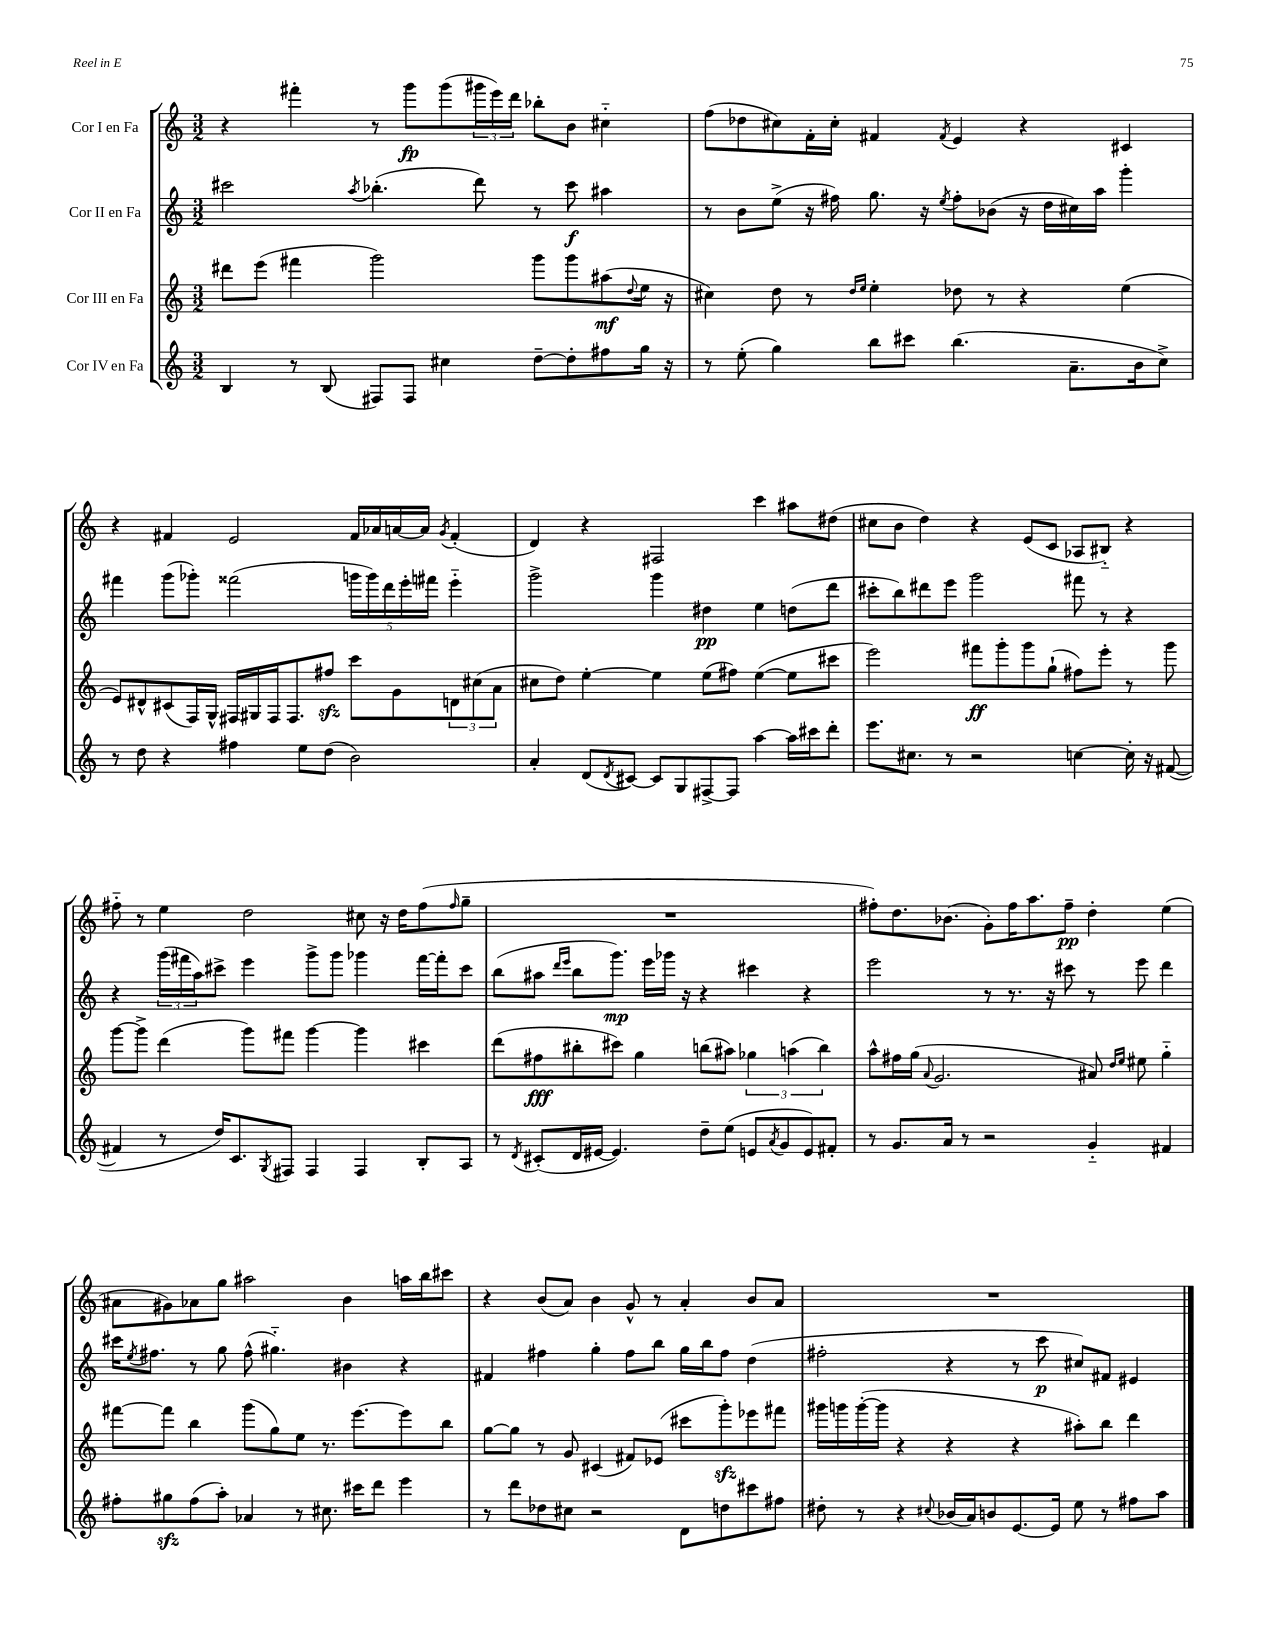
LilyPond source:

<<
\new StaffGroup <<
\new Staff = "s0" \with { instrumentName = "Cor I en Fa" } {
    \clef treble \key c \major \numericTimeSignature \time 3/2
    r4 fis'''4-. r8 g'''8\fp g'''8( \tuplet 3/2 { gis'''16 e'''16) d'''16 } bes''8-. b'8 cis''4-_ |
    f''8( des''8 cis''8) f'16-. cis''16-. fis'4 \acciaccatura { fis'8 } e'4 r4 cis'4 |
    r4 fis'4 e'2 fis'16 aes'16 a'16~ a'16 \acciaccatura { g'8 } fis'4-.( |
    d'4) r4 fis2 c'''4 ais''8 dis''8( |
    cis''8 b'8 d''4) r4 e'8( c'8 aes8 bis8-_) r4 |
    fis''8-_ r8 e''4 d''2 cis''8 r16 d''16 fis''8( \grace { fis''16 } g''8-- |
    R1. |
    fis''8-.) d''8. bes'8.( g'8-.) fis''16 a''8. fis''8--\pp d''4-. e''4( |
    ais'8 gis'8) aes'8 g''8 ais''2 b'4 a''16 b''16 cis'''8 |
    r4 b'8( a'8) b'4 g'8-^ r8 a'4-. b'8 a'8 |
    R1. \bar "|." |
}
\new Staff = "s1" \with { instrumentName = "Cor II en Fa" } {
    \clef treble \key c \major \numericTimeSignature \time 3/2
    cis'''2 \acciaccatura { a''8 } bes''4.-.( d'''8) r8 cis'''8\f ais''4 |
    r8 b'8 e''8->( r16 fis''16) g''8. r16 \acciaccatura { e''8 } fis''8-. bes'8( r16 d''16 cis''16) a''16 g'''4-. |
    fis'''4 g'''8( ges'''8-.) fisis'''2( \tuplet 5/4 { g'''16 g'''16) d'''16 e'''16-. fis'''16 } e'''4-_ |
    g'''2-> g'''4 dis''4\pp e''4 d''8( d'''8 |
    cis'''8-. b''8) dis'''8 e'''8 g'''2 fis'''8 r8 r4 |
    r4 \tuplet 3/2 { g'''16( fis'''16 a''16) } cis'''8-> e'''4 g'''8-> g'''8 ges'''4 fis'''16~ fis'''16-. cis'''8 |
    b''8( ais''8 \grace { d'''16 e'''16 } b''8 g'''8.\mp) e'''16 ges'''16 r16 r4 cis'''4 r4 |
    e'''2 r8 r8. r16 cis'''8 r8 e'''8 d'''4 |
    cis'''16 \acciaccatura { e''8 } fis''8. r8 g''8 fis''8-^( gis''4.-_) bis'4 r4 |
    fis'4 fis''4 g''4-. fis''8 b''8 g''16 b''16 fis''8 d''4( |
    fis''2-. r4 r8 c'''8\p cis''8) fis'8 eis'4 \bar "|." |
}
\new Staff = "s2" \with { instrumentName = "Cor III en Fa" } {
    \clef treble \key c \major \numericTimeSignature \time 3/2
    dis'''8 e'''8( fis'''4 g'''2) g'''8 g'''8 ais''8\mf( \appoggiatura { d''8 } e''16 r16 |
    cis''4) d''8 r8 \grace { d''16 e''16 } e''4-. des''8 r8 r4 e''4( |
    e'8) dis'8-^ cis'8( f16) g16-^ fis16 gis16 fis16 fis8. fis''8\sfz c'''8 g'8 \tuplet 3/2 { d'8 cis''8( a'8 } |
    cis''8 d''8) e''4~-. e''4 e''8( fis''8) e''4~( e''8 cis'''8 |
    e'''2) fis'''8\ff g'''8-. g'''8 g''8-!( fis''8) e'''8-. r8 g'''8 |
    g'''8~ g'''8-> d'''4( g'''8) fis'''8 g'''4~ g'''4 cis'''4 |
    d'''8( fis''8\fff bis''8-. cis'''8) g''4 b''8( ais''8) \tuplet 3/2 { ges''4 a''4( b''4) } |
    a''8-^ fis''16 g''16( \appoggiatura { a'8 } g'2. ais'8) \grace { d''16 e''16 } eis''8 g''4-_ |
    fis'''8~ fis'''8 b''4 g'''8( g''8) e''8 r8. e'''8.~ e'''8 b''8 |
    g''8~ g''8 r8 g'8 cis'4( fis'8) ees'8( cis'''8 g'''8-.\sfz) ees'''8 fis'''8 |
    gis'''16 g'''16 g'''16~-.( g'''16 r4 r4 r4 ais''8-.) b''8 d'''4 \bar "|." |
}
\new Staff = "s3" \with { instrumentName = "Cor IV en Fa" } {
    \clef treble \key c \major \numericTimeSignature \time 3/2
    b4 r8 b8( fis8) fis8 cis''4 d''8~-- d''8-. fis''8 g''16 r16 |
    r8 e''8-.( g''4) b''8 cis'''8 b''4.( a'8.-- b'16 c''8->) |
    r8 d''8 r4 fis''4 e''8 d''8( b'2) |
    a'4-. d'8( \acciaccatura { d'8 } cis'8~) cis'8 g8 fis8~-> fis8 a''4~ a''16 cis'''16 d'''8-. |
    e'''8. cis''8. r8 r2 c''4~ c''16-. r16 fis'8~( |
    fis'4 r8 d''16) c'8. \acciaccatura { g8 } fis8 fis4 fis4 b8-. a8 |
    r8 \acciaccatura { d'8 } cis'8-.( d'16 eis'16~ eis'4.) d''8-- e''8( e'8 \acciaccatura { a'8 } g'8 e'8) fis'8-. |
    r8 g'8. a'16 r8 r2 g'4-_ fis'4 |
    fis''8-. gis''8\sfz fis''8( a''8-.) aes'4 r8 cis''8. cis'''16 d'''8 e'''4 |
    r8 d'''8 des''8 cis''8 r2 d'8 d''8 cis'''8 fis''8 |
    dis''8-. r8 r4 \appoggiatura { cis''8 } bes'16( a'16) b'8 e'8.~ e'16 e''8 r8 fis''8 a''8 \bar "|." |
}
>>
>>
\layout { \context { \Score \remove "Bar_number_engraver" } }
